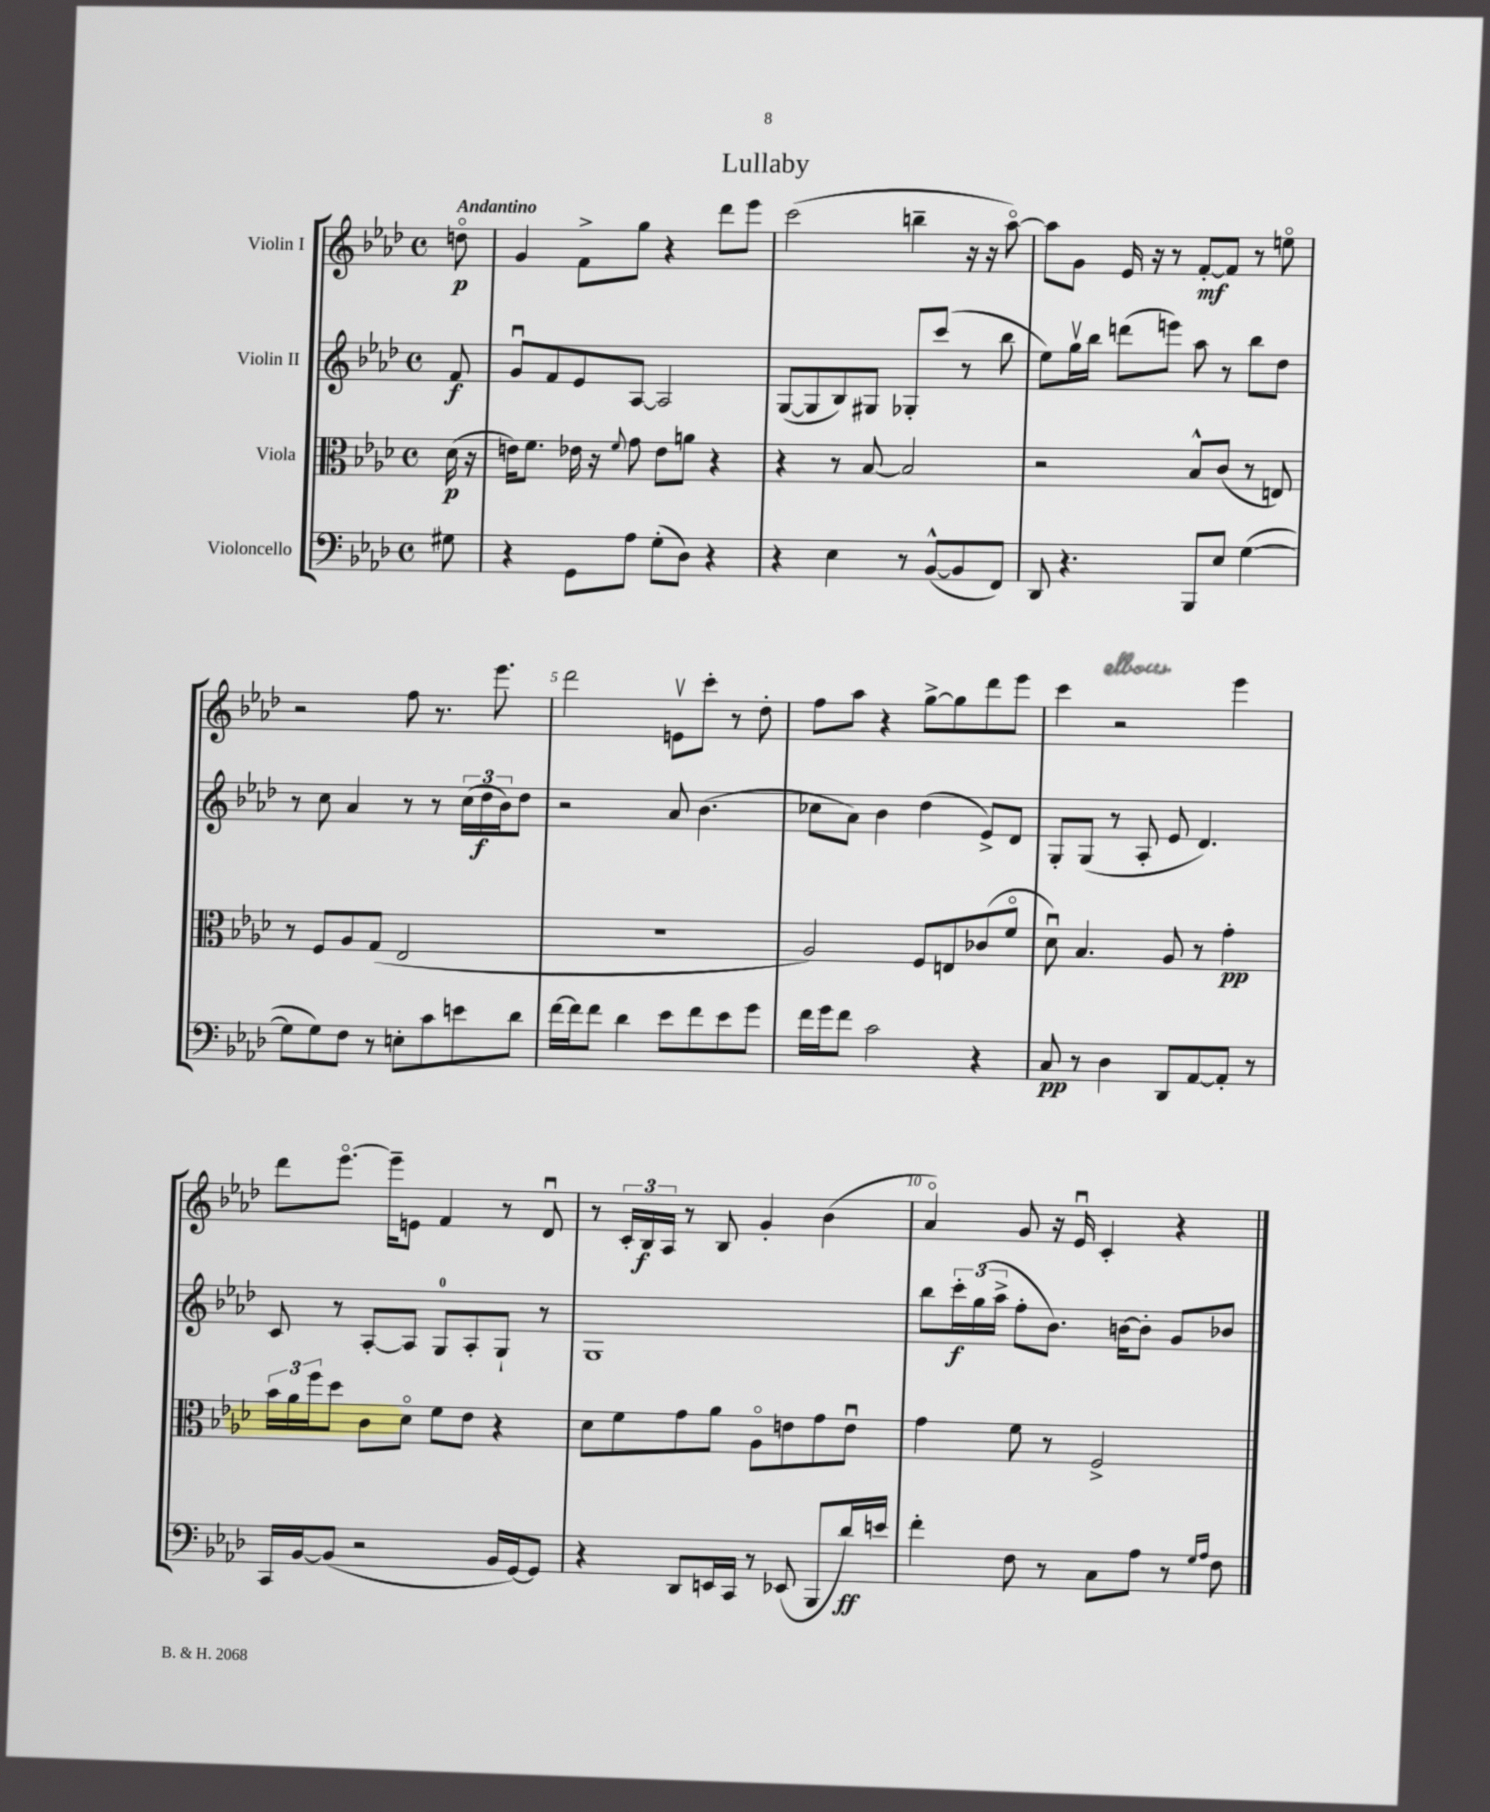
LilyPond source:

\header { title = "Lullaby" }
<<
\new StaffGroup <<
\new Staff = "s0" \with { instrumentName = "Violin I" } {
    \clef treble \key aes \major \defaultTimeSignature \time 4/4 \partial 8 \tempo "Andantino"
    d''8\flageolet\p |
    g'4 f'8-> g''8 r4 des'''8 ees'''8 |
    c'''2( b''4-- r16 r16 aes''8~\flageolet) |
    aes''8 g'8 ees'16 r16 r8 f'8~-.\mf f'8 r8 e''8\flageolet |
    r2 f''8 r8. ees'''8. |
    des'''2 e'8\upbow c'''8-. r8 des''8-. |
    f''8 aes''8 r4 g''8~-> g''8 des'''8 ees'''8 |
    c'''4 r2 ees'''4 |
    des'''8 ees'''8.~\flageolet ees'''16-- e'8 f'4 r8 des'8\downbow |
    r8 \tuplet 3/2 { c'16-. bes16\f aes16 } r8 bes8 g'4-. bes'4( |
    aes'4\flageolet) g'8 r16 ees'16\downbow c'4-. r4 \bar "|." |
}
\new Staff = "s1" \with { instrumentName = "Violin II" } {
    \clef treble \key aes \major \defaultTimeSignature \time 4/4 \partial 8
    f'8\f |
    g'8\downbow f'8 ees'8 aes8~ aes2 |
    g8~( g8 bes8) gis8 ges8-. c'''8( r8 bes''8 |
    ees''8) g''16\upbow bes''16 d'''8( e'''8) aes''8 r8 bes''8 des''8 |
    r8 c''8 aes'4 r8 r8 \tuplet 3/2 { c''16( des''16\f bes'16) } des''8 |
    r2 aes'8 bes'4.( |
    ces''8 aes'8) bes'4 des''4( ees'8->) des'8 |
    g8-. g8( r8 aes8-. ees'8 des'4.) |
    c'8 r8 aes8~-. aes8 g8-0 aes8-. g8-! r8 |
    g1 |
    bes''8 \tuplet 3/2 { c'''16-.\f g''16( aes''16-> } f''8-. bes'8.) b'16~ b'8-. g'8 bes'8 \bar "|." |
}
\new Staff = "s2" \with { instrumentName = "Viola" } {
    \clef alto \key aes \major \defaultTimeSignature \time 4/4 \partial 8
    des'16\p( r16 |
    e'16) f'8. ees'16 r16 \appoggiatura { f'8 } g'8 ees'8 a'8 r4 |
    r4 r8 bes8~ bes2 |
    r2 bes8-^ c'8( r8 e8) |
    r8 f8 aes8 g8( ees2 |
    R1 |
    aes2) f8 e8 ces'8( f'8\flageolet |
    des'8\downbow) bes4. aes8 r8 g'4-.\pp |
    \tuplet 3/2 { bes'16 aes'16 f''16 } des''8 c'8 des'8\flageolet f'8 ees'8 r4 |
    des'8 f'8 g'8 aes'8 aes8\flageolet e'8 g'8 e'8\downbow |
    g'4 f'8 r8 f2-> \bar "|." |
}
\new Staff = "s3" \with { instrumentName = "Violoncello" } {
    \clef bass \key aes \major \defaultTimeSignature \time 4/4 \partial 8
    gis8 |
    r4 g,8 aes8 g8-.( des8) r4 |
    r4 ees4 r8 bes,8~-^( bes,8 f,8) |
    des,8 r4. bes,,8 ees8 g4~( |
    g8 g8) f8 r8 e8-. c'8 e'8 des'8 |
    f'16~ f'16 f'8 des'4 ees'8 f'8 ees'8 g'8 |
    f'16 g'16 f'8 c'2 r4 |
    c8\pp r8 des4 des,8 aes,8~ aes,8-. r8 |
    c,16 bes,16~ bes,8( r2 bes,16 g,16~) g,8 |
    r4 des,8 e,16 c,16 r8 ees,8( bes,,8 des'16\ff) e'16 |
    f'4-. f8 r8 c8 aes8 r8 \grace { g16 aes16 } f8 \bar "|." |
}
>>
>>
\layout { \context { \Score \override BarNumber.break-visibility = ##(#f #t #t) barNumberVisibility = #(every-nth-bar-number-visible 5) } }
